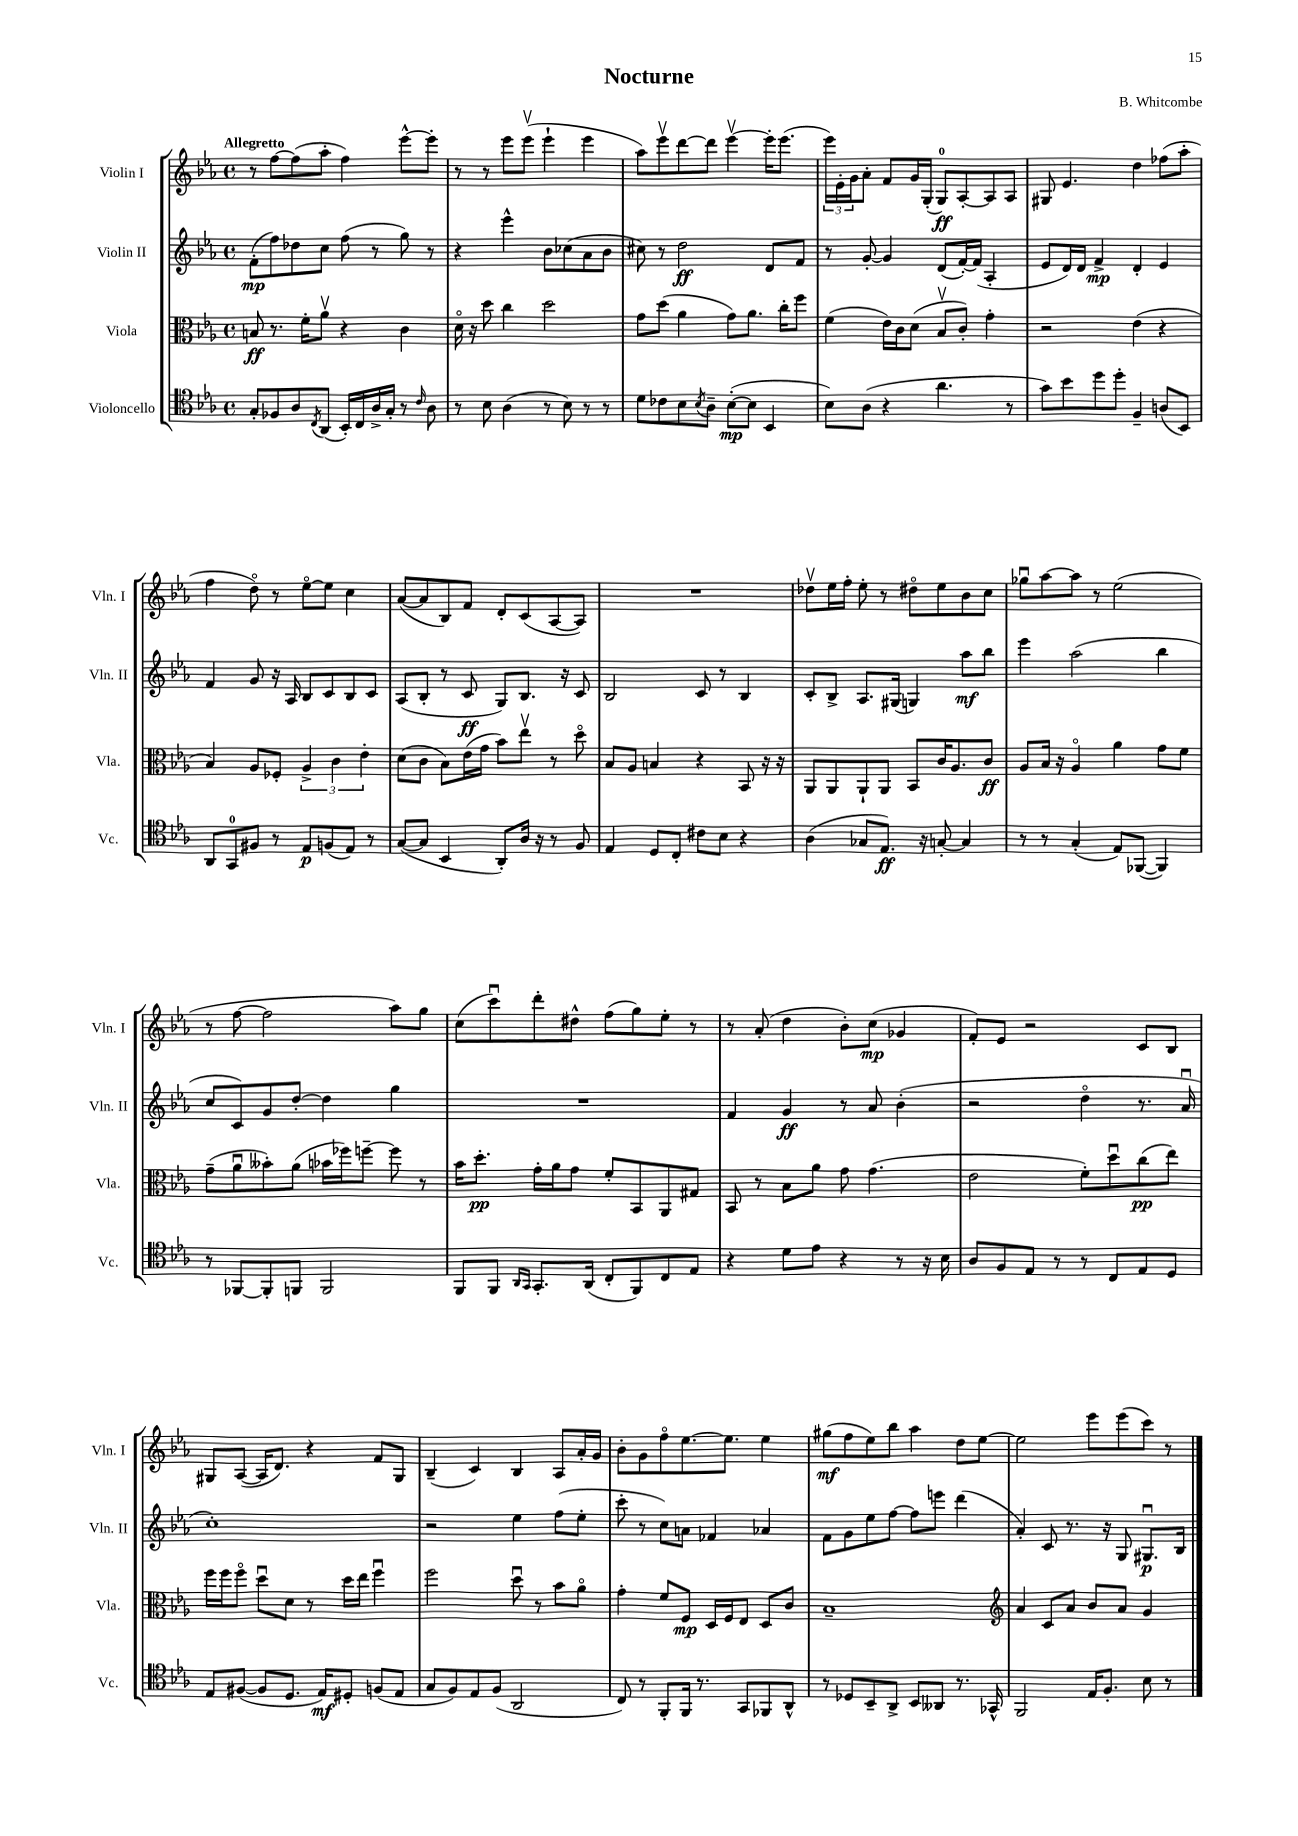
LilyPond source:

\header { title = "Nocturne" composer = "B. Whitcombe" }
<<
\new StaffGroup <<
\new Staff = "s0" \with { instrumentName = "Violin I" shortInstrumentName = "Vln. I" } {
    \clef treble \key ees \major \defaultTimeSignature \time 4/4 \tempo "Allegretto"
    r8 f''8~ f''8( aes''8-. f''4) ees'''8~-^ ees'''8-. |
    r8 r8 ees'''8 ees'''8\upbow( ees'''4-! ees'''4 |
    aes''8) ees'''8\upbow d'''8~ d'''8 ees'''4~\upbow ees'''16-. ees'''8.( |
    \tuplet 3/2 { ees'''16) ees'16-. g'16 } aes'8-. f'8 g'16 g16-.( g8-0\ff) aes8~-. aes8 aes8 |
    gis8 ees'4. d''4 fes''8( aes''8-. |
    f''4 d''8\flageolet) r8 ees''8~\flageolet ees''8 c''4 |
    aes'8~( aes'8 bes8) f'8 d'8-. c'8( aes8~ aes8) |
    R1 |
    des''8\upbow ees''16 f''16-. ees''8-. r8 dis''8\flageolet ees''8 bes'8 c''8 |
    ges''8\downbow aes''8~ aes''8 r8 ees''2( |
    r8 f''8~ f''2 aes''8) g''8 |
    c''8( c'''8\downbow) d'''8-. dis''8-^ f''8( g''8) ees''8-. r8 |
    r8 aes'8-.( d''4 bes'8-.) c''8\mp( ges'4 |
    f'8-.) ees'8 r2 c'8 bes8 |
    gis8 aes8~( aes16 d'8.) r4 f'8 gis8 |
    bes4--( c'4) bes4 aes8 aes'16-. g'16 |
    bes'8-. g'8 f''8\flageolet ees''8.~ ees''8. ees''4 |
    gis''8\mf( f''8 ees''8) bes''8 aes''4 d''8 ees''8~ |
    ees''2 ees'''8 ees'''8( c'''8) r8 \bar "|." |
}
\new Staff = "s1" \with { instrumentName = "Violin II" shortInstrumentName = "Vln. II" } {
    \clef treble \key ees \major \defaultTimeSignature \time 4/4
    f'8-.\mp( f''8) des''8 c''8 f''8( r8 g''8) r8 |
    r4 ees'''4-^ bes'8 ces''8( aes'8 bes'8 |
    cis''8) r8 d''2\ff d'8 f'8 |
    r8 g'8~-. g'4 d'8( f'16~-.) f'16( aes4-. |
    ees'8 d'16) d'16 f'4->\mp d'4-. ees'4 |
    f'4 g'8 r16 aes16 bes8 c'8 bes8 c'8 |
    aes8( bes8-. r8 c'8\ff g8) bes8. r16 c'8 |
    bes2 c'8 r8 bes4 |
    c'8-. bes8-> aes8. gis16( g4) aes''8\mf bes''8 |
    ees'''4 aes''2( bes''4 |
    c''8 c'8) g'8 d''8~-. d''4 g''4 |
    R1 |
    f'4 g'4\ff r8 aes'8 bes'4-.( |
    r2 d''4\flageolet r8. aes'16\downbow |
    c''1-.) |
    r2 ees''4 f''8( ees''8-. |
    c'''8-. r8 c''8) a'8 fes'4 aes'4 |
    f'8 g'8 ees''8 f''8~ f''8 e'''8 d'''4( |
    aes'4-.) c'8 r8. r16 g8 gis8.\downbow\p bes16 \bar "|." |
}
\new Staff = "s2" \with { instrumentName = "Viola" shortInstrumentName = "Vla." } {
    \clef alto \key ees \major \defaultTimeSignature \time 4/4
    b8\ff r8. f'16-. aes'8\upbow r4 c'4 |
    d'16\flageolet r16 d''8 c''4 d''2 |
    g'8 d''8( aes'4 g'8) aes'8. c''16-. f''8 |
    f'4( ees'16) c'16 d'8( bes8\upbow c'8-.) g'4-. |
    r2 ees'4( r4 |
    bes4) aes8 fes8-. \tuplet 3/2 { aes4-> c'4 ees'4-. } |
    d'8( c'8 bes8) ees'16( g'16 bes'8) ees''8\upbow r8 d''8\flageolet |
    bes8 aes8 b4 r4 bes,8 r16 r16 |
    aes,8 aes,8 aes,8-! aes,8 bes,8 c'16 aes8. c'8\ff |
    aes8 bes16 r16 aes4\flageolet aes'4 g'8 f'8 |
    g'8--( aes'8\downbow beses'8-.) aes'8( bes'16 fes''16) f''8~-- f''8 r8 |
    bes'16 d''8.-.\pp g'16-. aes'16 g'8 f'8-. bes,8 aes,8 gis8 |
    bes,8 r8 bes8 aes'8 g'8 g'4.( |
    ees'2 f'8-.) d''8\downbow c''8\pp( ees''8) |
    f''16 f''16 f''8\flageolet d''8\downbow d'8 r8 d''16 ees''16 f''4\downbow |
    f''2 d''8\downbow r8 bes'8 aes'8\flageolet |
    g'4-. f'8 f8\mp d16 f16 ees8 d8 c'8 |
    bes1-- |
    \clef treble aes'4 c'8 aes'8 bes'8 aes'8 g'4 \bar "|." |
}
\new Staff = "s3" \with { instrumentName = "Violoncello" shortInstrumentName = "Vc." } {
    \clef tenor \key ees \major \defaultTimeSignature \time 4/4
    g8-. fes8 aes8 \acciaccatura { c8 } aes,8( bes,16-.) c16 aes16-> g16-. r8 \grace { c'16 } aes8 |
    r8 bes8 aes4( r8 bes8) r8 r8 |
    d'8 ces'8 bes8 \acciaccatura { bes8 } aes8-- bes8~-.\mp( bes8 bes,4 |
    bes8) aes8( r4 aes'4. r8 |
    g'8) bes'8 d''8 d''8-. f4-- a8( bes,8) |
    aes,8 g,8-0 fis8 r8 ees8\p f8( ees8) r8 |
    g8~( g8 bes,4 aes,8-.) aes16 r16 r8 f8 |
    ees4 d8 c8-. cis'8 bes8 r4 |
    aes4( ges8 ees8.\ff) r16 g8~-. g4 |
    r8 r8 g4-.( ees8) fes,8~( fes,4) |
    r8 fes,8~ fes,8-. f,8 f,2 |
    f,8 f,8 \grace { aes,16 g,16 } g,8.-. aes,16( c8-. f,8) c8 ees8 |
    r4 d'8 ees'8 r4 r8 r16 bes16 |
    aes8 f8 ees8 r8 r8 c8 ees8 d8 |
    ees8 fis8~( fis8 d8. ees16\mf) dis8-. f8( ees8 |
    g8 f8) ees8 f8( aes,2 |
    c8) r8 f,8-. f,16 r8. g,8 fes,8 aes,8-^ |
    r8 des8 bes,8-- aes,8-> bes,8 aeses,8 r8. ges,16-^ |
    f,2 ees16 f8.-. bes8 r8 \bar "|." |
}
>>
>>
\layout { \context { \Score \remove "Bar_number_engraver" } }
